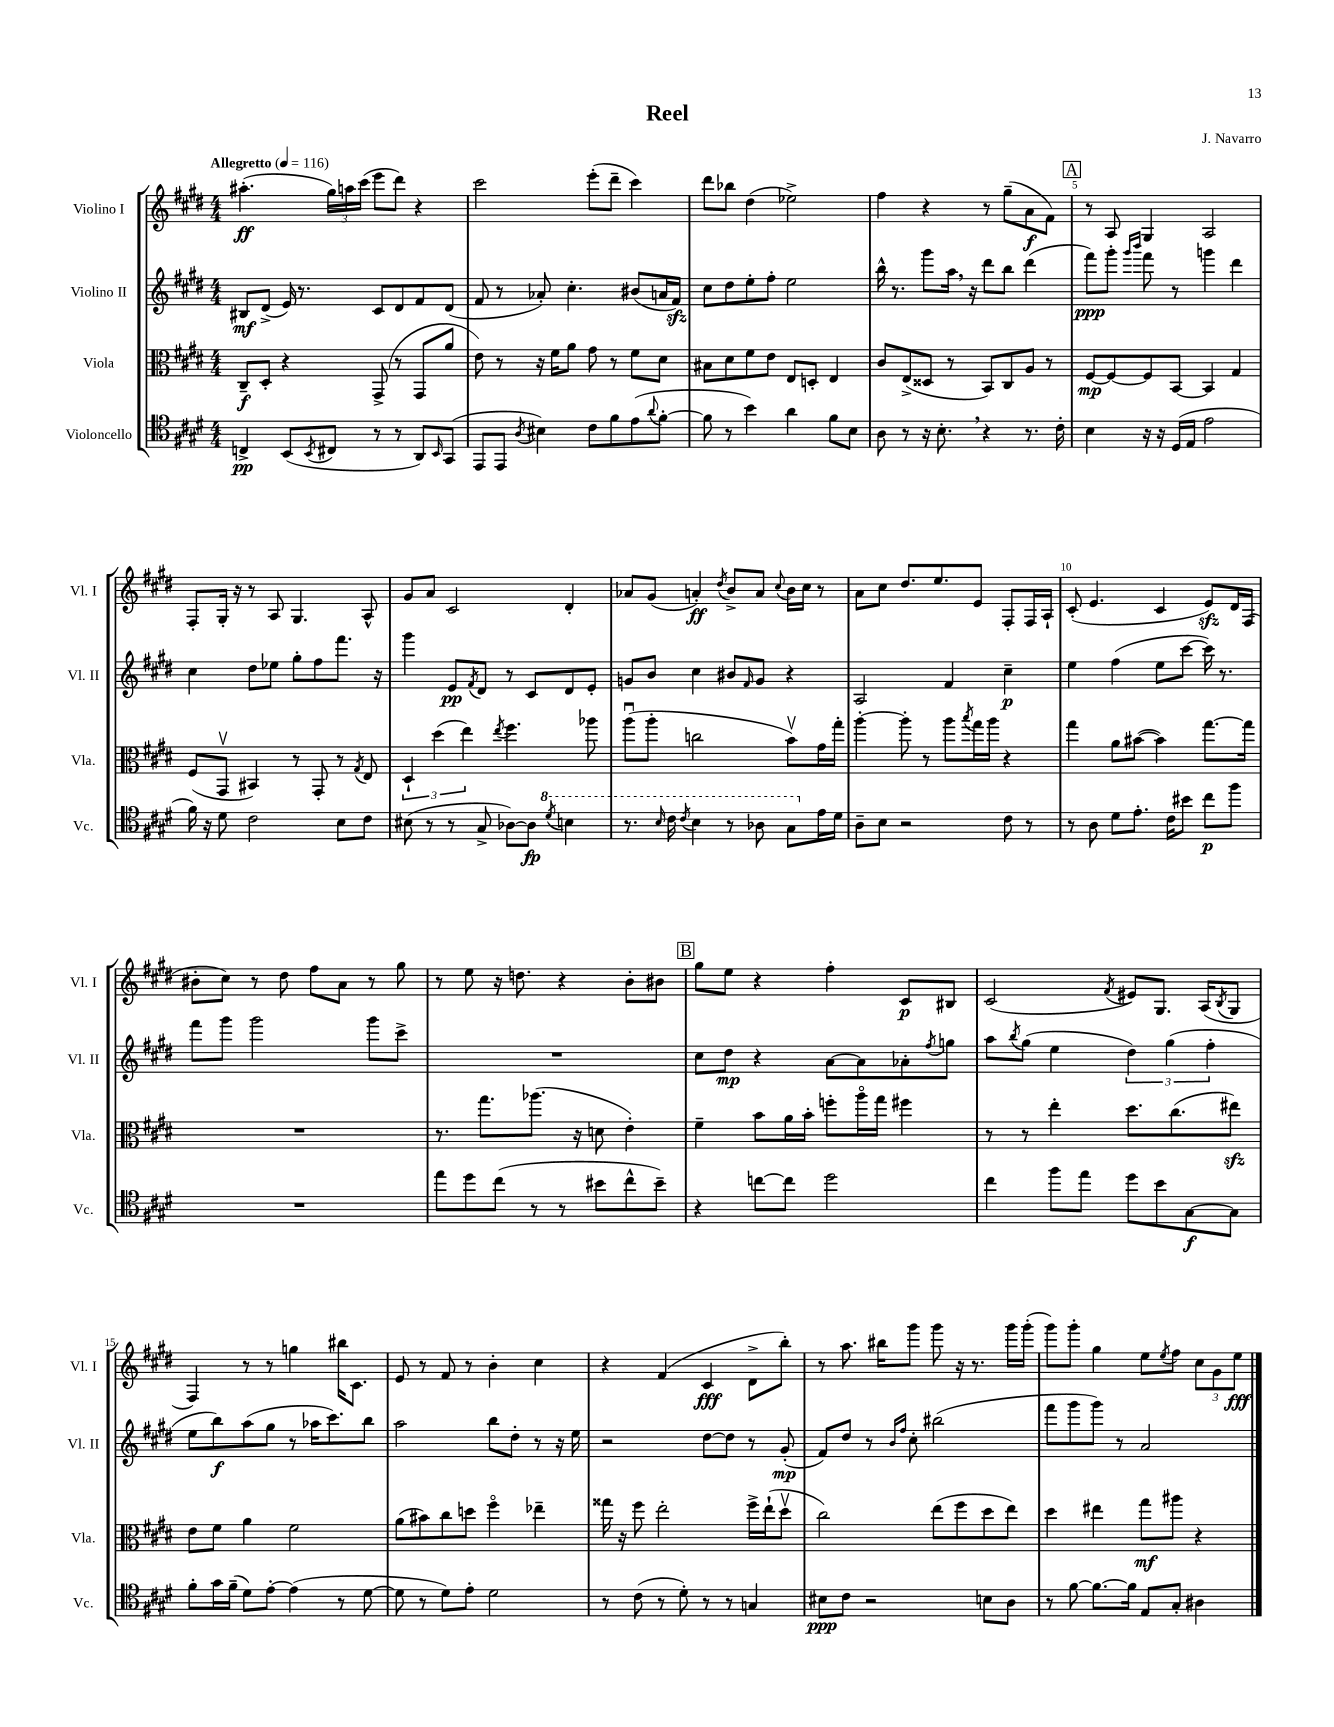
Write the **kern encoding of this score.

**kern	**kern	**kern	**kern
*staff4	*staff3	*staff2	*staff1
*clefC4	*clefC3	*clefG2	*clefG2
*k[f#c#g#d#]	*k[f#c#g#d#]	*k[f#c#g#d#]	*k[f#c#g#d#]
*M4/4	*M4/4	*M4/4	*M4/4
*MM116	*MM116	*MM116	*MM116
4C^/	8C#~/L	8B#/L	(4.aa#'\
.	8D#'/J	(8d#^/J	.
(8BB/L	4r	16e/)	.
.	.	8.r	.
8qBB/	.	.	.
8C#/J	.	.	24gg#\LL)
.	.	.	24aa\
.	.	.	(24ccc#\JJ
8r	(8GG#^/	8c#/L	8eee\L
8r	8r	8d#/	8ddd#\J)
8AA/L)	8GG#/L	8f#/	4r
16qqBB/	.	.	.
(8GG#/J	8a/J	(8d#/J	.
=	=	=	=
8EE/L	8e\)	8f#/	2ccc#\
8EE/J	8r	8r	.
8qA/	.	.	.
4B#\)	16r	8a-'/)	.
.	16f#\LK	.	.
.	8a\J	4.cc#'\	.
8c#\L	8g#\	.	(8eee'\L
8f#\	8r	.	8ddd#~\J
(8e\	8f#\L	(8b#/L	4ccc#\)
8qqa/	.	.	.
[8f#'\J	8d#\J	16a/L	.
.	.	16f#/JJ)	.
=	=	=	=
8f#\]	8B#\L	8cc#\L	8ddd#\L
8r	8d#\	8dd#\	8bb-\J
4b\)	8f#\	8ee'\	(4dd#\
.	8e\J	8ff#'\J	.
4a\	8E/L	2ee\	2ee-^\)
.	8D'/J	.	.
8f#\L	4E/	.	.
8B\J	.	.	.
=	=	=	=
8A\	8c#/L	16bb^^\	4ff#\
.	.	8.r	.
8r	(8E^/	.	.
16r	8D##/J	8ggg#\L	4r
8.B'\	.	.	.
.	8r	16aa\Jk	.
.	.	16r	.
4r	8BB/L)	8ddd#\L	8r
.	8C#/	8bb\J	(8gg#~\L
8.r	8A/J	(4ddd#\	8a\
.	8r	.	8f#\J)
16c#'\	.	.	.
=	=	=	=
4B\	[8F#/L	8fff#\L)	8r
.	8F#/_	8ggg#'\J	8A/
.	.	16qqggg#/LL	.
.	.	16qqbbb/JJ	.
16r	8F#/]	8fff#\	4G#/
16r	.	.	.
(16D#/LL	[8BB/J	8r	.
16E/JJ	.	.	.
2e\	4BB/]	4ggg\	2A/
.	4G#/	4ddd#\	.
=	=	=	=
16f#\)	(8F#/L	4cc#\	8F#'/L
16r	.	.	.
8d#\	8GG#v/J	.	16G#'/Jk
.	.	.	16r
2c#\	4BB#/)	8dd#\L	8r
.	.	8ee-\J	8A/
.	8r	8gg#'\L	4.G#/
.	8GG#'/	8ff#\	.
8B\L	8r	8.fff#\J	.
.	8qG#/	.	.
8c#\J	8E/	.	8A^^/
.	.	16r	.
=	=	=	=
(8B#\	6D#`/	4ggg#\	8g#/L
8r	.	.	8a/J
.	(6dd#\	.	.
8r	.	8e/L	2c#/
.	6ee\)	.	.
.	.	8qf#/	.
8G#^/	.	8d#/J	.
.	8qee/	.	.
[8A-\L)	4.ff#\	8r	.
8A-\]J	.	8c#/L	.
8qdd#/	.	.	.
4b\	.	8d#/	4d#'/
.	8aa-\	8e'/J	.
=	=	=	=
8.r	(8aau\L	8g/L	8a-/L
.	8aa'\J	8b/J	(8g#/J
16qqb/	.	.	.
16cc#\	.	.	.
8qcc#/	.	.	.
4b\	2cc\	4cc#\	4a'/)
.	.	.	8qdd#/
8r	.	8b#/L	8b^/L
.	.	16qqf#/	.
8a-\	.	8g/J	8a/J
.	.	.	8qqcc#/
8g#\L	8bv\L)	4r	16b\LL
.	.	.	16cc#\JJ
16e\L	16g#\L	.	8r
16d#\JJ	16gg#'\JJ	.	.
=	=	=	=
8A~\L	[4aa'\	2A/	8a\L
8B\J	.	.	8cc#\J
2r	8aa'\]	.	8.dd#/L
.	8r	.	.
.	.	.	8.ee/
.	8aa\L	4f#/	.
.	8qbb/	.	.
.	16gg#\L	.	8e/J
.	16aa\JJ	.	.
8c#\	4r	4cc#~\	8F#'/L
8r	.	.	16F#/L
.	.	.	16A`/JJ
=	=	=	=
8r	4gg#\	4ee\	(8c#'/
8A\	.	.	4.e/
8d#\L	8a\L	(4ff#\	.
8.e'\J	([8b#\J	.	.
.	4b#\])	8ee\L	4c#/
16c#\LK	.	.	.
8b#\J	.	[8ccc#\J	.
8cc#\L	[8.gg#\L	16ccc#\])	8e/L)
.	.	8.r	.
8ff#\J	.	.	16d#/L
.	16gg#\]Jk	.	(16F#/JJ
=	=	=	=
1r	1r	8fff#\L	8b#'\L
.	.	8ggg#\J	8cc#\J)
.	.	2ggg#\	8r
.	.	.	8dd#\
.	.	.	8ff#\L
.	.	.	8a\J
.	.	8ggg#\L	8r
.	.	8ccc#^\J	8gg#\
=	=	=	=
8ee\L	8.r	1r	8r
8dd#\	.	.	8ee\
.	8.gg#\L	.	.
(8cc#\J	.	.	16r
.	.	.	8.dd\
8r	(8.aa-\J	.	.
8r	.	.	4r
.	16r	.	.
8b#\L	8d\	.	.
8cc#^^\	4e'\)	.	8b'\L
8b#~\J)	.	.	8b#\J
=	=	=	=
4r	4f#~\	8cc#\L	8gg#\L
.	.	8dd#\J	8ee\J
[8cc\L	8b\L	4r	4r
8cc\]J	16a\L	.	.
.	16b'\JJ	.	.
2dd#\	8ff'\L	[8a\L	4ff#'\
.	16aao\L	8a\]	.
.	16gg#\JJ	.	.
.	4ff#\	8a-'\	8c#/L
.	.	8qff#/	.
.	.	8gg\J	8B#/J
=	=	=	=
4cc#\	8r	8aa\L	(2c#/
.	.	8qbb/	.
.	8r	(8gg#\J	.
8ff#\L	4ee'\	4ee\	.
8ee\J	.	.	.
.	.	.	8qf#/
8dd#\L	8.dd#\L	6dd#\)	8e#/L)
8b\	.	.	8.G#/J
.	.	(6gg#\	.
.	(8.cc#\	.	.
[8G#\	.	.	.
.	.	.	(16A/LK
.	.	6ff#'\	.
.	.	.	8qB/
8G#\]J	8ee#\J)	.	8G#/J
=	=	=	=
8f#'\L	8e\L	8ee\L	4F#/)
16g#\L	8f#\J	8bb\)	.
(16f#~\JJ	.	.	.
8d#\L)	4a\	(8aa\	8r
[8e'\J	.	8gg#\J	8r
(4e\]	2f#\	8r	4gg\
.	.	16aa-\LK	.
.	.	8.ccc#\)	.
8r	.	.	16bb#\LK
.	.	.	8.c#\J
[8d#\	.	8bb\J	.
=	=	=	=
8d#\]	(8a\L	2aa\	8e/
8r	8b#\)	.	8r
8d#\L)	8cc#\	.	8f#/
8e'\J	8dd\J	.	8r
2d#\	4ff#o\	8bb\L	4b'\
.	.	8dd#'\J	.
.	4ee-~\	8r	4cc#\
.	.	16r	.
.	.	16ee\	.
=	=	=	=
8r	16gg##\	2r	4r
.	16r	.	.
(8c#\	8ff#\	.	.
8r	2ee'\	.	(4f#/
8d#'\)	.	.	.
8r	.	[8dd#\L	4c#/
8r	.	8dd#\]J	.
4G/	16ff#^\LL	8r	8d#^\L
.	(16ee`\J	.	.
.	8dd#v\J	(8g#'/	8bb'\J)
=	=	=	=
8B#\L	2cc#\)	8f#/L)	8r
8c#\J	.	8dd#/J	8.aa\
2r	.	8r	.
.	.	.	16bb#\LK
.	.	16qqb/LL	.
.	.	16qqff#/JJ	.
.	.	8cc#'\	8ggg#\J
.	(8ee\L	(2bb#\	8ggg#\
.	8ff#\	.	16r
.	.	.	8.r
8B\L	8dd#\	.	.
8A\J	8ee\J)	.	16ggg#\LL
.	.	.	(16ggg#'\JJ
=	=	=	=
8r	4dd#\	8fff#\L	8ggg#\L)
[8f#\	.	8ggg#\	8ggg#'\J
8.f#\_L	4ee#\	8ggg#\J)	4gg#\
.	.	8r	.
16f#\]Jk	.	.	.
8E/L	8gg#\L	2a/	8ee\L
.	.	.	8qee/
8G#'/J	8aa#\J	.	8ff#\J
4A#\	4r	.	12cc#\L
.	.	.	12g#\
.	.	.	12ee\J
==	==	==	==
*-	*-	*-	*-
